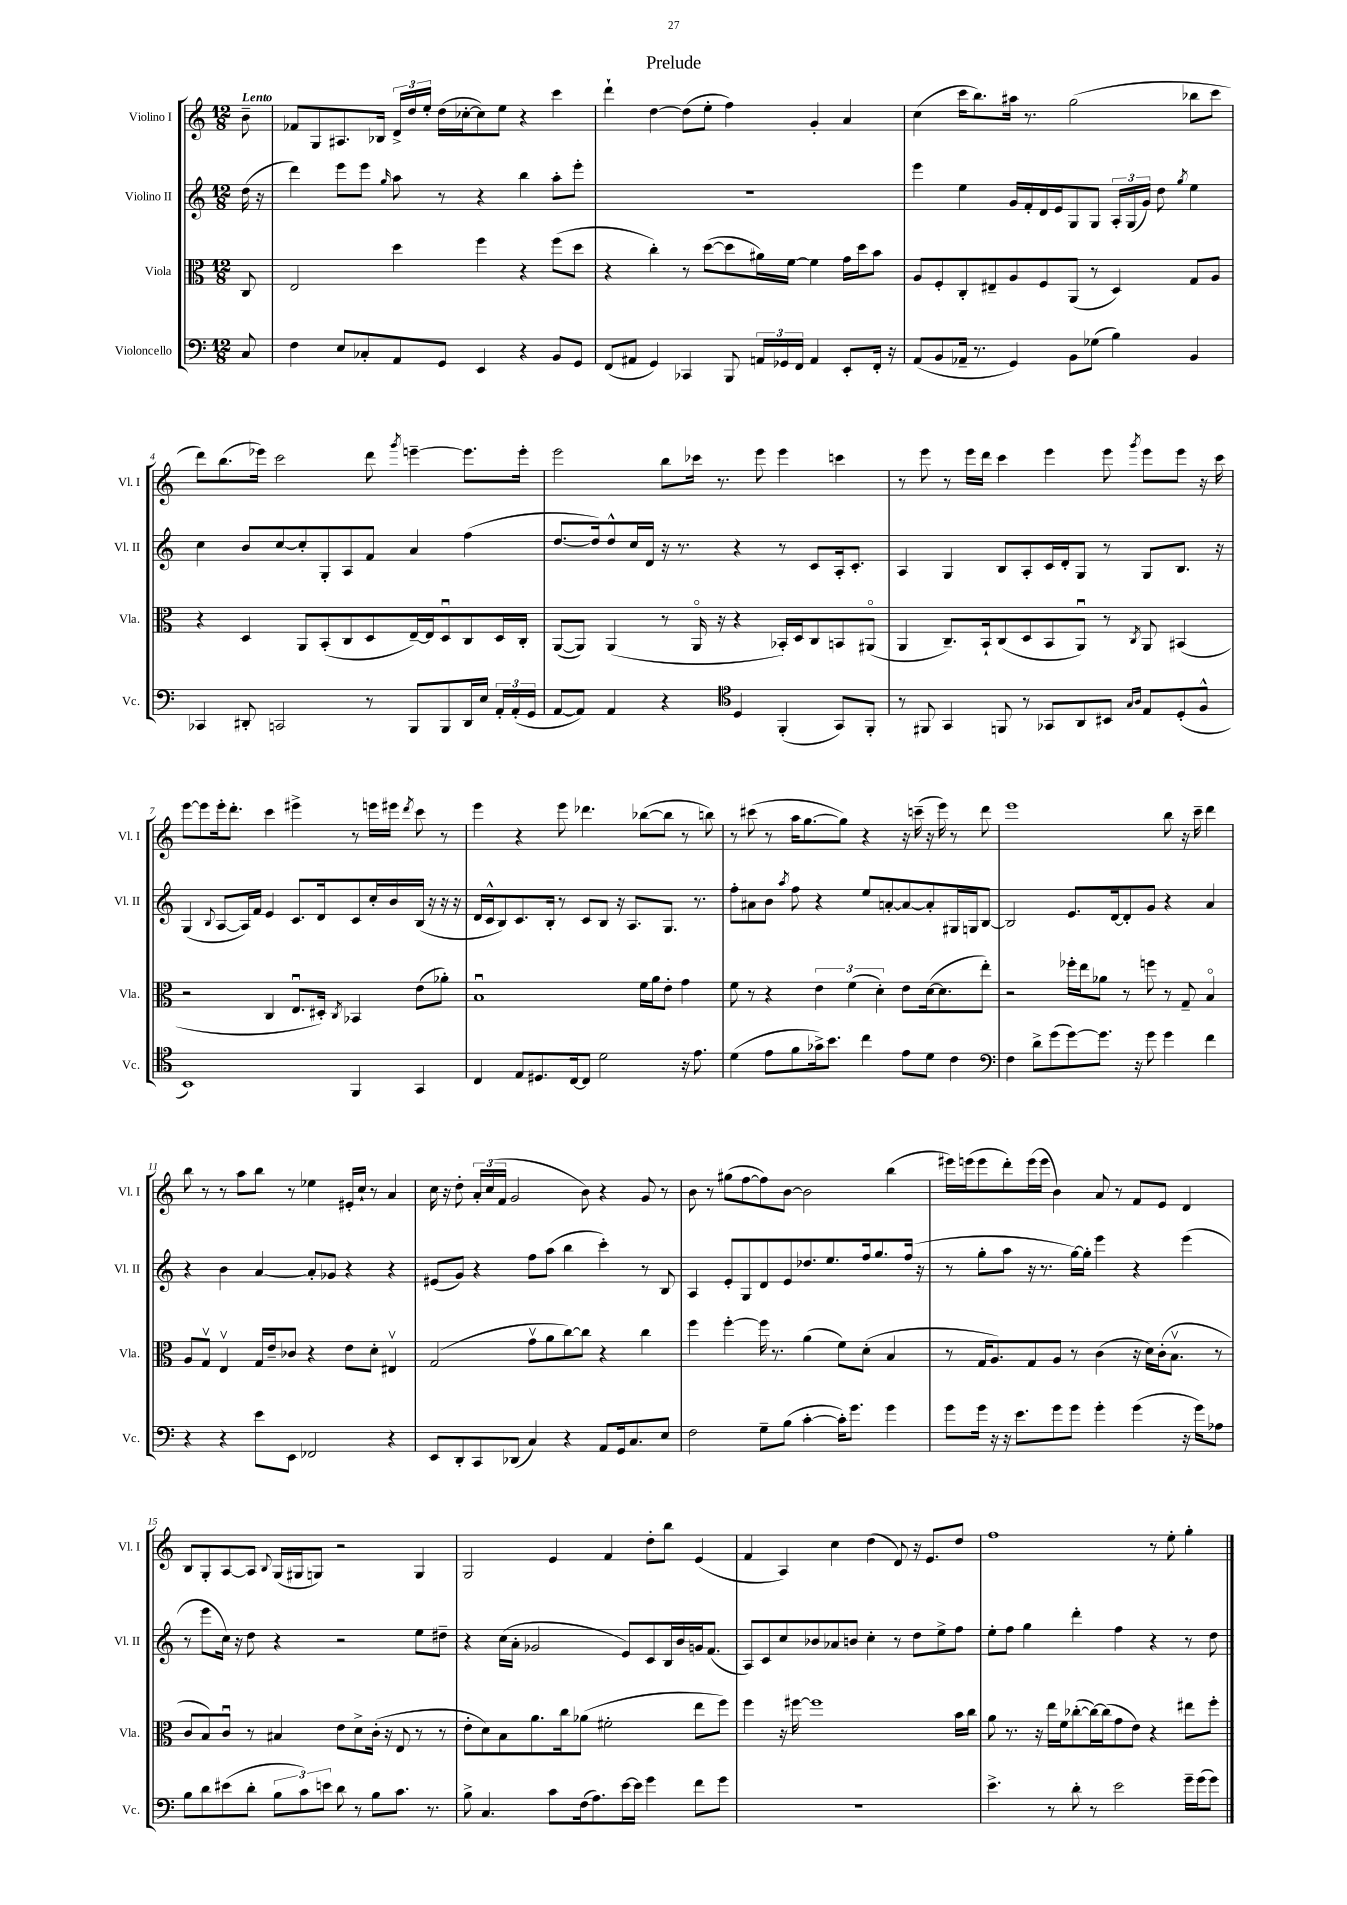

**kern	**kern	**kern	**kern
*staff4	*staff3	*staff2	*staff1
*clefF4	*clefC3	*clefG2	*clefG2
*k[]	*k[]	*k[]	*k[]
*M12/8	*M12/8	*M12/8	*M12/8
8C	8C	(16dd	8b~
.	.	16r	.
=	=	=	=
4F	2E	4ddd)	8f-
.	.	.	8G
8E	.	8eee	8.A#
8C-'	.	8eee	.
.	.	.	16B-
.	.	16qqgg	.
8AA	4dd	8aa	24d^
.	.	.	24dd
.	.	.	24ee'
8GG	.	8r	(16dd
.	.	.	[16cc-'
4EE	4ff	4r	8cc-])
.	.	.	8ee
4r	4r	4bb	4r
8BB	(8ff	8aa'	4ccc
8GG	8dd	8eee'	.
=	=	=	=
(8FF	4r	1.r	4ddd`
8AA#	.	.	.
4GG)	4cc')	.	[4dd
4CC-	8r	.	(8dd]
.	([8dd	.	8ee'
8BBB	8dd]	.	4ff)
24AA	16a#)	.	.
24GG-	.	.	.
.	[16f	.	.
24FF	.	.	.
4AA	4f]	.	4g'
8EE'	16g	.	4a
.	16dd	.	.
16FF'	8b	.	.
16r	.	.	.
=	=	=	=
(8AA	8A	4eee	(4cc
8BB	8F'	.	.
16AA-~	8C'	4ee	16ccc
8.r	.	.	8.bb)
.	8E#~	.	.
4GG)	8A	16g	16aa#
.	.	16f'	8.r
.	8F	16d	.
.	.	16e	.
8BB	(8AA	8G	(2gg
(8G-	8r	8G	.
4B)	4D)	24A'	.
.	.	(24G	.
.	.	24g)	.
.	.	8dd	.
.	.	8qgg	.
4BB	8G	4ee	8bb-
.	8A	.	8ccc
=	=	=	=
4CC-	4r	4cc	8ddd)
.	.	.	(8.bb
8DD#'	4D	8b	.
.	.	.	16eee-)
2CC	.	[8cc	2ccc
.	8AA	8cc']	.
.	(8BB'	8G'	.
.	8C	8A	.
8r	8D	8f	8ddd
.	.	.	8qggg
8BBB	[16E~)	4a	[4eee~
.	16E]	.	.
8BBB	8Du	.	.
16DD#	8C	(4ff	8.eee]
16E	.	.	.
24AA'	16D	.	.
(24AA'	.	.	.
.	16C'	.	16eee'
24GG	.	.	.
=	=	=	=
[8AA	([8AA	[8.dd	2eee
8AA])	8AA])	.	.
.	.	16dd])	.
4AA	(4AA	8dd^^	.
.	.	16cc	.
.	.	16d	.
4r	8r	16r	8bb
.	.	8.r	.
.	16AAo	.	16ccc-
.	16r	.	8.r
*clefC4	*	*	*
4D	4r	4r	.
.	.	.	8eee
(4FF'	16BB-')	8r	4eee
.	16D	.	.
.	8C	8c	.
8GG)	8BB	16A'	4ccc
.	.	8.c'	.
8FF'	(8AA#o	.	.
=	=	=	=
8r	4AA	4A	8r
8FF#	.	.	8eee
4GG	8.C~)	4G	8r
.	.	.	16eee
.	16BB`	.	16ddd
8FF	(8C	8B	4ccc
8r	8D	8A'	.
8GG-	8BB	16c	4eee
.	.	16d'	.
8AA	8AAu)	8G	.
8BB#	8r	8r	8eee
16qqG	.	.	.
16qqA	8qC	.	8qggg
8E	8AA	8G	8eee
(8D'	(4BB#	8.B	8eee
8F^^	.	.	16r
.	.	16r	16ccc
=	=	=	=
1BB)	2r	(4G	[8eee
.	.	.	8eee]
.	.	8qqB	.
.	.	[8A	16eee'
.	.	.	8.ddd'
.	.	16A])	.
.	.	16f	.
.	4C	4e	4ccc
.	8.Eu	8.c	4eee#^
.	16D#')	16d	.
.	8qC	.	.
4FF	4BB-	8c	8r
.	.	16cc'	16eee
.	.	16b	16eee#
.	.	.	8qddd
4GG	(8e	(16B	8ccc
.	.	16r	.
.	8a-')	16r	8r
.	.	16r	.
=	=	=	=
4C	1Bu	16d	4eee
.	.	16c^^	.
.	.	8B)	.
8E	.	8.c	4r
8.D#	.	.	.
.	.	16B'	.
.	.	8r	8eee
[16C	.	.	.
8C]	.	8c	4.ddd-
2d	.	8B	.
.	.	16r	.
.	.	8.A	.
.	16f	.	([8bb-
.	16a	.	.
.	8e'	8.G	8bb-]
16r	4g	.	8r
8.e	.	8.r	.
.	.	.	8bb)
=	=	=	=
(4d	8f	8ff'	8r
.	8r	8a#	(8ccc#
8e	4r	8b	8r
.	.	8qaa	.
8f	.	8ff	16aa
.	.	.	[8.gg
16g-^)	6e	4r	.
8.b	.	.	.
.	.	.	8gg])
.	(6f	.	.
4cc	.	8ee	4r
.	6d')	.	.
.	.	[8a'	.
8e	8e	8a_	16r
.	.	.	(16ccc~
8d	([16d	8a']	16r
.	8.d]	.	16eee)
4c	.	16G#	8r
.	.	16G	.
.	8ee')	[8B	8ddd
=	=	=	=
*clefF4	*	*	*
4F	2r	2B]	1eee
8d^	.	.	.
(8g	.	.	.
[8g)	16ff-'	8.e	.
.	16ee	.	.
8.g]	8a-	.	.
.	.	[16d	.
.	8r	8d']	.
16r	.	.	.
8g	8ff	8g	.
4g	8r	4r	8bb
.	8G~	.	16r
.	.	.	16ccc~
4f	4Bo	4a	4ddd
=	=	=	=
4r	8A	4r	8bb
.	8Gv	.	8r
4r	4Ev	4b	8r
.	.	.	8aa
8e	16G	[4a	8bb
.	16e~	.	.
8EE	8c-	.	8r
2FF-	4r	8a']	4ee-
.	.	8g-	.
.	8e	4r	16e#'
.	.	.	16cc`
.	8d'	.	8r
4r	4E#v	4r	4a
=	=	=	=
8EE	(2G	(8e#	16cc
.	.	.	16r
8DD'	.	8g)	8dd'
8CC	.	4r	24a'
.	.	.	(24cc
.	.	.	24f
(8DD-	.	.	2g
4C)	8gv	8ff	.
.	8a	(8aa	.
4r	[8cc)	4bb	.
.	8cc]	.	8b)
8AA	4r	4ccc')	4r
16GG	.	.	.
8.C	.	.	.
.	4cc	8r	8g
8E	.	8B	8r
=	=	=	=
2F	4ff	4A	8b
.	.	.	8r
.	[4ff'	8e'	(8gg#
.	.	8G	[8ff
8G~	16ff]	8d	8ff])
.	8.r	.	.
(8B	.	8e	[8b
[4c'	(4a	8.dd-	2b]
.	.	8.ee	.
16c'])	8f)	.	.
8.g	.	.	.
.	(8d'	16ff	.
.	.	8.gg	.
4g	4B	.	(4bb
.	.	(16ff	.
.	.	16r	.
=	=	=	=
8g	8r	8r	16eee#)
.	.	.	(16eee
16g	16G	8gg'	8eee
16r	8.A)	.	.
16r	.	8aa	8ddd')
8.e	.	.	.
.	8G	16r	(16eee
.	.	8.r	16eee
8g	8A	.	4b)
8g	8r	[16gg)	.
.	.	16gg']	.
4g'	(4c	4eee	8a
.	.	.	8r
(4g	16r	4r	8f
.	16d)	.	.
.	(16c'	.	8e
.	8.Bv	.	.
16r	.	(4eee	4d
16g)	.	.	.
8A-	8r	.	.
=	=	=	=
8B	8c	8r	8B
8d	8B)	8eee	8G'
(8e#	8cu	16cc)	[8A
.	.	16r	.
8d'	8r	8dd	8A]
.	.	.	8qqB
12B	4B#	4r	(16G
.	.	.	16G#
12c)	.	.	.
.	.	.	8G)
12e	.	.	.
8d	8e	2r	2r
8r	8d^	.	.
8B	(16c'	.	.
.	16r	.	.
8.c	8E	.	.
.	8r	8ee	4G
8.r	.	.	.
.	8r	8dd#~	.
=	=	=	=
8B^	8e'	4r	2G
4.C	8d)	.	.
.	8B	(16cc	.
.	.	16a'	.
.	8.a	2g-	.
8c	.	.	4e
.	16cc	.	.
(16F	(8a-	.	.
8.A)	.	.	.
.	2f#'	.	4f
[16e	.	8e)	.
16e]	.	.	.
4g	.	8c	8dd'
.	.	16B	8bb
.	.	16b	.
8f	8ee	16g	(4e
.	.	(8.f	.
8g	8ff)	.	.
=	=	=	=
1.r	4ff	8A)	4f
.	.	8c	.
.	16r	8cc	4A)
.	[16ff#	.	.
.	1ff#]	8b-	.
.	.	8a-	4cc
.	.	8b	.
.	.	4cc'	(4dd
.	.	8r	8d)
.	.	8dd	16r
.	.	.	8.e
.	.	8ee^	.
.	16b	8ff	8dd
.	16cc	.	.
=	=	=	=
4.e^	8a	8ee'	1ff
.	8.r	8ff	.
.	.	4gg	.
.	16r	.	.
8r	16ee	.	.
.	16f	.	.
8d'	([8cc-'	4ddd'	.
8r	16cc-_)	.	.
.	(16cc-]	.	.
2e	8g	4ff	.
.	8e)	.	.
.	4r	4r	8r
.	.	.	8ee'
16g~	8ee#	8r	4gg'
(16g	.	.	.
8g)	8ff'	8dd	.
==	==	==	==
*-	*-	*-	*-
